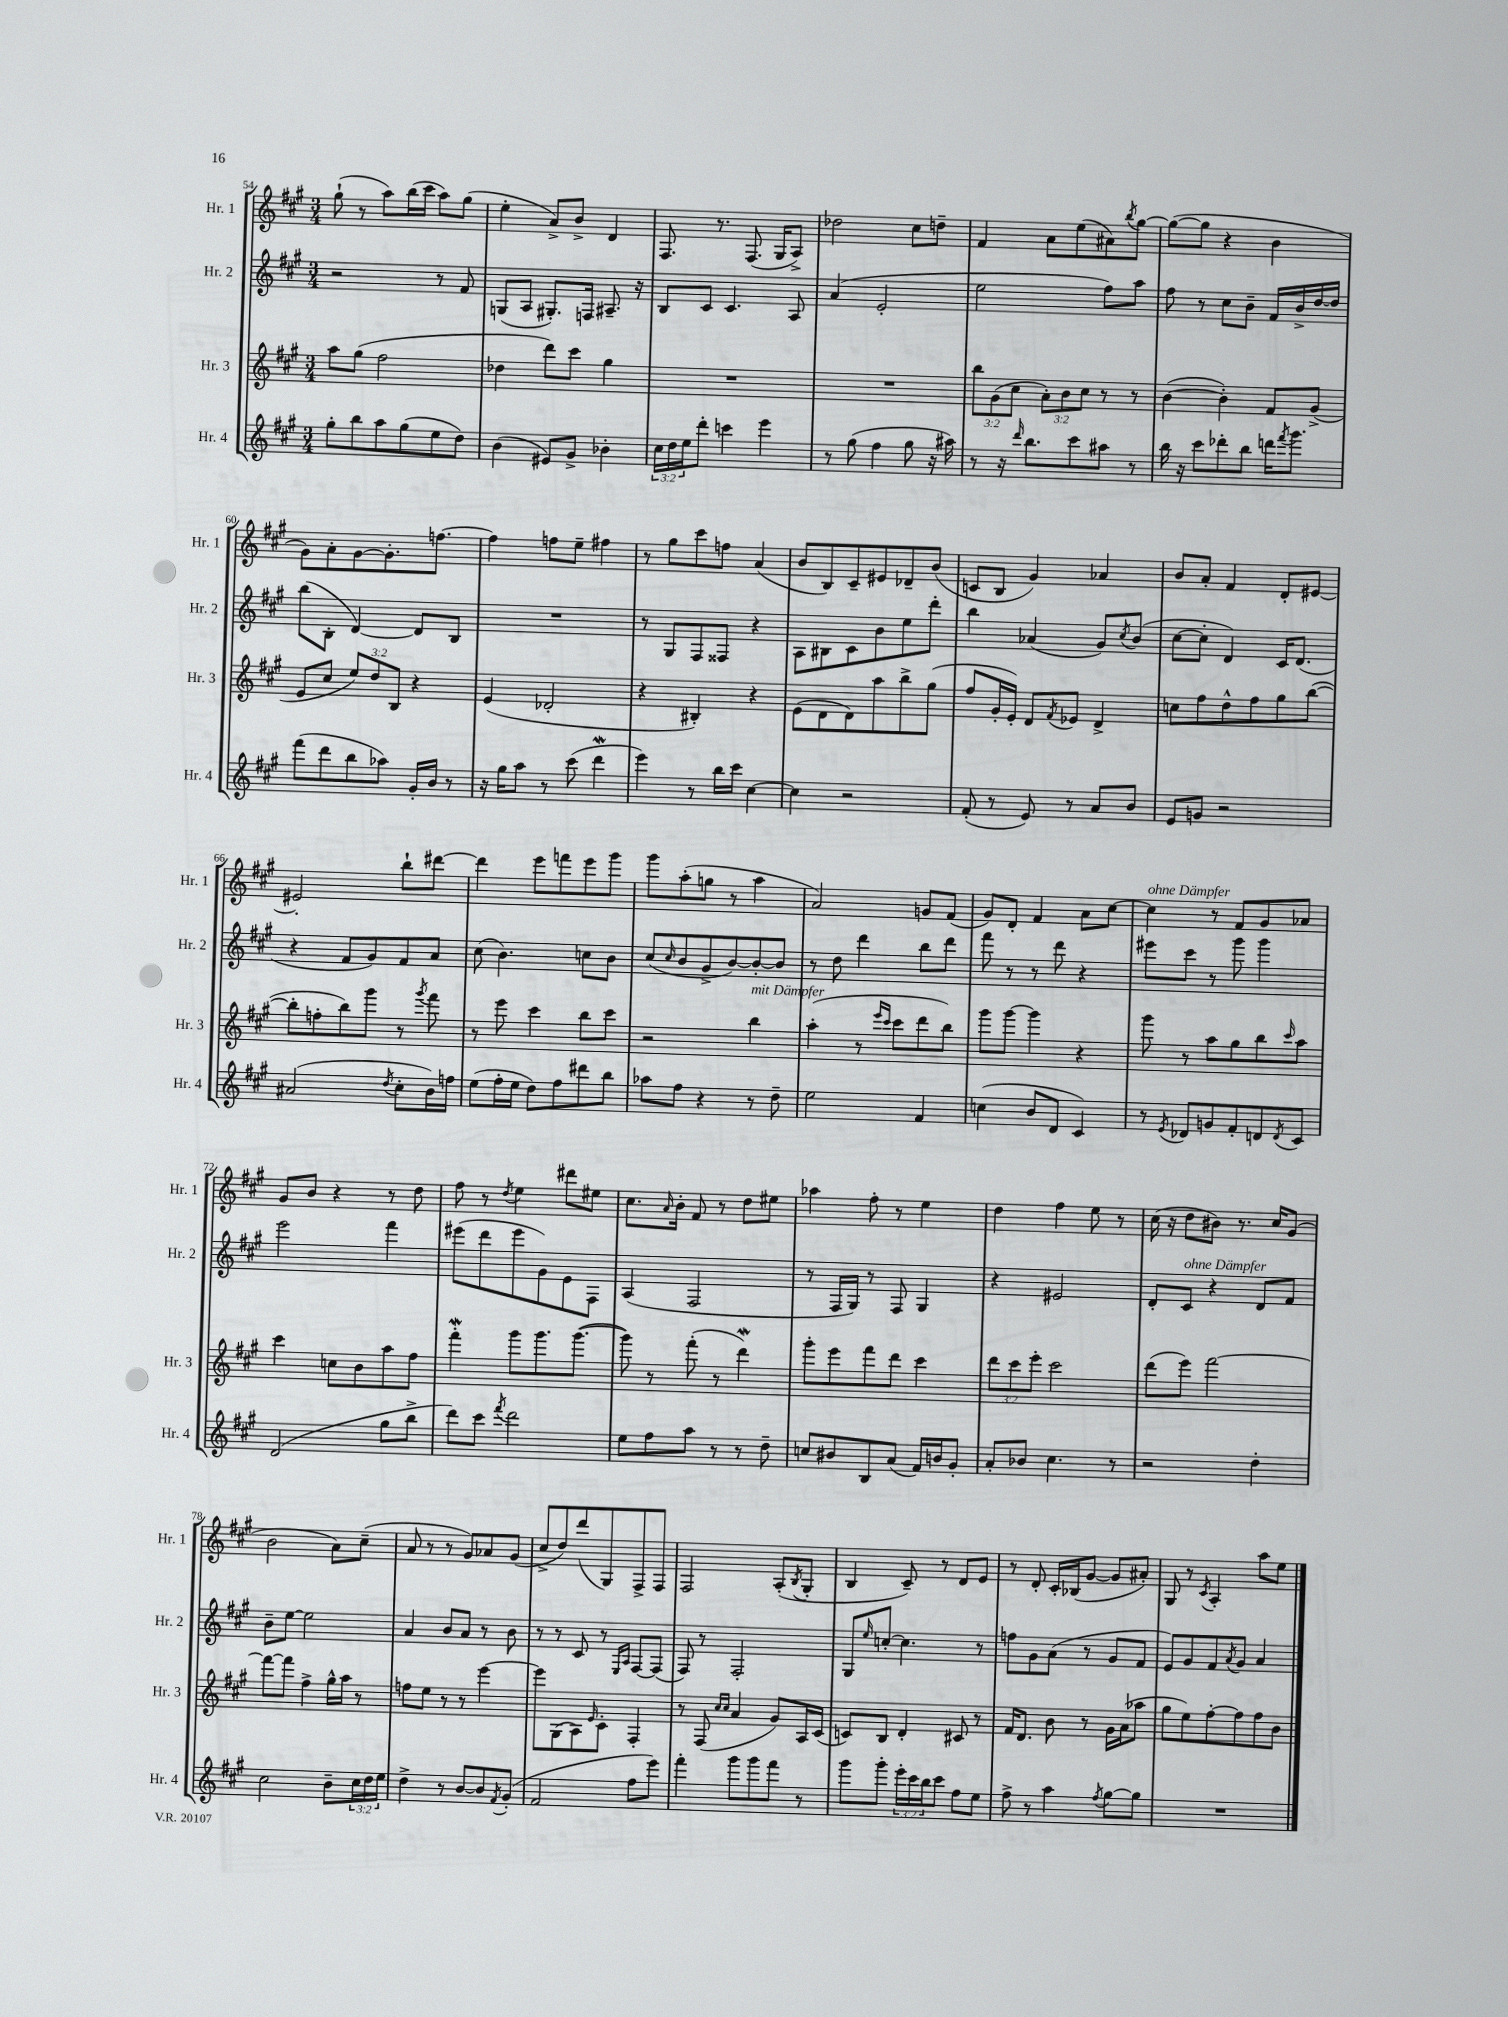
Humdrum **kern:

**kern	**kern	**kern	**kern
*staff4	*staff3	*staff2	*staff1
*clefG2	*clefG2	*clefG2	*clefG2
*k[f#c#g#]	*k[f#c#g#]	*k[f#c#g#]	*k[f#c#g#]
*M3/4	*M3/4	*M3/4	*M3/4
8gg#'\L	8aa\L	2r	(8gg#`\
8bb\	(8gg#\J	.	8r
8aa\	2ff#\	.	8aa\L)
(8gg#\	.	.	(16bb\L
.	.	.	16ccc#\JJ
8ee\	.	8r	8aa\L)
8dd\J)	.	8f#/	(8gg#\J
=	=	=	=
(4b\	4dd-\	(8G/L	4ee'\
.	.	8A/J	.
8e#/L)	8ddd\L)	8.G#'/L)	8a^/L)
8g#^/J	8ccc#\J	.	8b^/J
.	.	16F/Jk	.
4b-'\	4gg#\	8.A#~/	4d/
.	.	16r	.
=	=	=	=
24cc#\LL	2.r	8B/L	8.F#/
24dd\	.	.	.
24ee\J	.	.	.
8ddd'\J	.	8c#/J	.
.	.	.	8.r
4ccc\	.	4.c#/	.
.	.	.	(8.F#/
4eee\	.	.	.
.	.	.	16G#/LK
.	.	8A/	8A^/J)
=	=	=	=
8r	2.r	(4a/	2dd-\
(8gg#\	.	.	.
4ff#\	.	2e'/	.
8gg#\	.	.	8cc#\L
16r	.	.	8dd~\J
16aa#\)	.	.	.
=	=	=	=
8r	12bb\L	2ee\	4f#/
.	(12g#\	.	.
16r	.	.	.
.	12cc#\J	.	.
16qqddd/	.	.	.
8.bb\L	.	.	.
.	12a'\L)	.	8a\L
.	12b\	.	.
8ccc#\	.	.	(8ee\
.	12cc#\J	.	.
8aa#\J	8r	8ff#\L)	8a#\)
.	.	.	8qbb/
8r	8r	8aa\J	[8gg#\J
=	=	=	=
16bb\	([4b\	8ff#\	(8gg#\_L
16r	.	.	.
8ccc#\L	.	8r	8gg#\]J
8ddd-'\	4b'\])	8cc#\L	4r
8bb\J	.	8b~\J	.
16ddd\LK	8f#/L	16f#/LL	4b\
8qfff#/	.	.	.
8.ggg#\J	.	16b^/	.
.	(8g#^/J	[16dd/	.
.	.	16dd/]JJ	.
=	=	=	=
(8fff#\L	8e/L	(8bb\L	8g#\L)
8ddd\	8cc#/J	8B'\J	8a'\
8bb\	12ee/L)	[4d/)	[8g#\
.	12dd/	.	.
8aa-\J)	.	.	8.g#'\]
.	12B/J	.	.
16g#'/LL	4r	8d/]L	.
16b/JJ	.	.	[8.ff\J
8r	.	8B/J	.
=	=	=	=
16r	(4e/	2.r	4ff\]
16gg#\LK	.	.	.
8aa\J	.	.	.
8r	2d-'/	.	8ff\L
(8ccc#\	.	.	8ee~\J
4ddd\	.	.	4ff#\
=	=	=	=
4eee\)	4r	8r	8r
.	.	8G#/L	8gg#\L
8r	4B#'/)	8F#/	8ccc#\
16bb\LL	.	8F##/J	8ff\J
16ccc#\JJ	.	.	.
[4cc#\	4r	4r	(4a/
=	=	=	=
4cc#\]	(8e\L	8A\L	8b/L
.	8d\	8B#\	8B/)
2r	8d\)	8c#\	8c#~/
.	8aa\	8b\	8e#/
.	8bb^\	8ee\	8d-~/
.	(8gg#\J	8ddd'\J	(8b/J
=	=	=	=
(8f#'/	8ff#/L	4bb\	8c/L
8r	16g#'/L	.	8B/J
.	16e'/JJ)	.	.
8e/)	8d/L	(4a-/	4g#/)
.	8qf#/	.	.
8r	8e-/J	.	.
8a/L	4d^/	8g#/L)	4a-/
.	.	8qcc#/	.
8b/J	.	(8b/J	.
=	=	=	=
8e/L	8cc\L	[8cc#\L	8b/L
8g/J	8ff#\	8cc#'\]J	8a'/J
2r	8dd^^\	4d/)	4f#/
.	8ff#\	.	.
.	8gg#\	16c#/LK	8d'/L
.	.	(8.d/J	.
.	([8bb\J	.	[8e#/J
=	=	=	=
(2a#/	8bb'\]L	4r	2e#'/]
.	8ff'\	.	.
.	8bb\)	8f#/L	.
.	8ggg#\J	8g#/)	.
8qdd/	.	.	.
8cc#'\L	8r	8f#/	8bb`\L
.	8qggg#/	.	.
16b\L)	8fff#\	8a/J	[8ddd#\J
16ff\JJ	.	.	.
=	=	=	=
(8ee\L	8r	(8cc#\	4ddd#\]
16ff#'\L	8eee\	4.b\)	.
16ee\JJ	.	.	.
8dd\L)	4ccc#\	.	8eee\L
8ff#\	.	.	8fff\
8ddd#\	8bb\L	8cc\L	8eee\
8bb\J	8ccc#\J	8b\J	8ggg#\J
=	=	=	=
8aa-\L	2r	(8cc#/L	8ggg#\L
.	.	16qqcc#/	.
8ff#\J	.	8b/	(8aa'\
4r	.	8g#^/	8gg\J
.	.	[8b/)	8r
8r	4bb\	8b'/_	4aa\
8dd~\	.	8b/]J	.
=	=	=	=
2ee\	(4aa'\	8r	2a/)
.	.	8dd\	.
.	8r	4ddd\	.
.	16qqeee/LL	.	.
.	16qqccc#/JJ	.	.
.	8ccc#\L	.	.
4f#/	8ddd\	8bb\L	8g/L
.	8bb\J)	8ddd\J	(8f#/J
=	=	=	=
(4cc\	8ggg#\L	8fff#\	8g#/L)
.	[8ggg#\J	8r	8d'/J
8b/L	4ggg#\]	8r	4f#/
8d/J	.	8ddd\	.
4c#/)	4r	4r	8a\L
.	.	.	[8cc#\J
=	=	=	=
8r	8ggg#\	8eee#\L	4cc#\]
8qe/	.	.	.
8d-/L	8r	8ccc#\J	.
8g/	8aa\L	8r	8r
8f#'/	8gg#\	8ggg#\	8f#/L
8d/	8bb\	4ggg#\	8g#/
8qd/	16qqccc#/	.	.
8c#/J	8aa\J	.	8a-/J
=	=	=	=
(2d/	4ccc#\	2eee\	8g#/L
.	.	.	8b/J
.	8cc\L	.	4r
.	8b\	.	.
8gg#\L	8aa\	4fff#\	8r
8bb^\J	8ff#\J	.	8dd\
=	=	=	=
8ddd\L)	4fff#'\	(8eee#\L	8ff#\
8ccc#\J	.	8ddd\	8r
8qfff#/	.	.	8qdd/
2ddd\	8ggg#\L	8eee#\	4ee\
.	8.ggg#\	8g#\)	.
.	.	8e\	8ddd#\L
.	([8.ggg#\J	.	.
.	.	8F#\J	8ee#\J
=	=	=	=
8ee\L	8ggg#\])	(4A/	8.cc#\L
8ff#\	8r	.	.
.	.	.	16qqa/
.	.	.	16b'\Jk
8aa\J	(8fff#'\	2F#/	8f#/
8r	8r	.	8r
8r	4ddd\)	.	8dd\L
8dd~\	.	.	8ee#\J
=	=	=	=
8cc/L	8ggg#'\L	8r	4aa-\
8b#/	8eee\	16F#/LL	.
.	.	16G#/JJ)	.
8B/	8fff#\	8r	8ff#'\
(8a/J	8ddd\J	8F#/	8r
16f#/LL)	4ccc#\	4G#/	4ee\
16b/J	.	.	.
8g#'/J	.	.	.
=	=	=	=
8a'/L	12ddd\L	4r	4dd\
.	12ccc#\	.	.
8b-/J	.	.	.
.	12eee'\J	.	.
4.cc#\	2ccc#\	2e#/	4ff#\
.	.	.	8ee\
8r	.	.	8r
=	=	=	=
2r	(8ddd\L	8d'/L	(16cc#\
.	.	.	16r
.	8eee\J)	8c#/J	8dd\L
.	[2fff#\	4r	8b#\J)
.	.	.	8.r
4dd'\	.	8d/L	.
.	.	.	16cc#/LK
.	.	8f#/J	(8g#/J
=	=	=	=
2cc#\	8fff#\_L	8b~\L	2b\
.	8fff#\]J	[8ee\J	.
.	4ff#^\	2ee\]	.
8b~\L	16gg#^^\LL	.	8a\L)
.	16aa\JJ	.	.
24cc#\L	8r	.	(8cc#~\J
24dd\	.	.	.
24ee\JJ	.	.	.
=	=	=	=
4dd^\	8ff\L	4a/	8a/
.	8ee\J	.	8r
8r	8r	8b/L	8r
[8b/L	8r	8a/J	8g#/L)
8b/]	[4eee\	8r	8a-/
8qf#/	.	.	.
(8g#'/J	.	8b\	(8g#/J
=	=	=	=
2f#/	8eee\]L	8r	8cc#^/L
.	(8G#\	8r	8dd/)
.	8A\)	8c#/	(8ddd/
.	16qqe/	.	.
.	8c#'\J	8r	8G#/)
.	.	16qqE/LL	.
.	.	16qqA/JJ	.
8ff#\L	4F#'/	[8F#/L	8F#^/
8eee\J)	.	(8F#/]J	8F#/J
=	=	=	=
4fff#'\	8r	8F#/)	2F#/
.	(8F#/	8r	.
.	16qqcc#/LL	.	.
.	16qqcc#/JJ	.	.
8ggg#\L	4a/	2F#'/	.
8ggg#\	.	.	.
8fff#\J	8g#/L)	.	(8A'/L
.	.	.	8qB/
8r	16A/L	.	8G#'/J
.	(16c#/JJ	.	.
=	=	=	=
8ggg#\L	8c/L)	8G#/L	4B/
.	.	16qqee/	.
8ggg#'\J	8B/J	[8cc'/J	.
24eee'\LL	4d'/	4.cc\]	8c#~/)
24ccc#\	.	.	.
24bb\J	.	.	.
8ccc#\J	.	.	8r
8ff#\L	8c#/	.	8d/L
8ee\J	8r	8r	8e/J
=	=	=	=
8ff#^\	16f#/LK	8ff\L	8r
.	8.d/J	.	.
8r	.	8g#\	8d'/
4aa\	8b\	(8a\J	16c#'/LL
.	.	.	(16B-/J
.	8r	8r	[8g#/J
8qff#/	.	.	.
[8gg#\L	16g#\LL	8g#/L	8g#/]L
.	(16a\J	.	.
8gg#\]J	8aa-\J	8f#/J	8a#'/J)
=	=	=	=
2.r	8gg#\L	8e/L)	8G#/
.	8ee\)	8g#/	8r
.	.	.	8qc#/
.	[8ff#'\	8f#/	4A'/
.	.	8qa/	.
.	8ff#\]	8g#/J	.
.	8ff#\	4a/	8aa\L
.	8b\J	.	8ee\J
==	==	==	==
*-	*-	*-	*-
